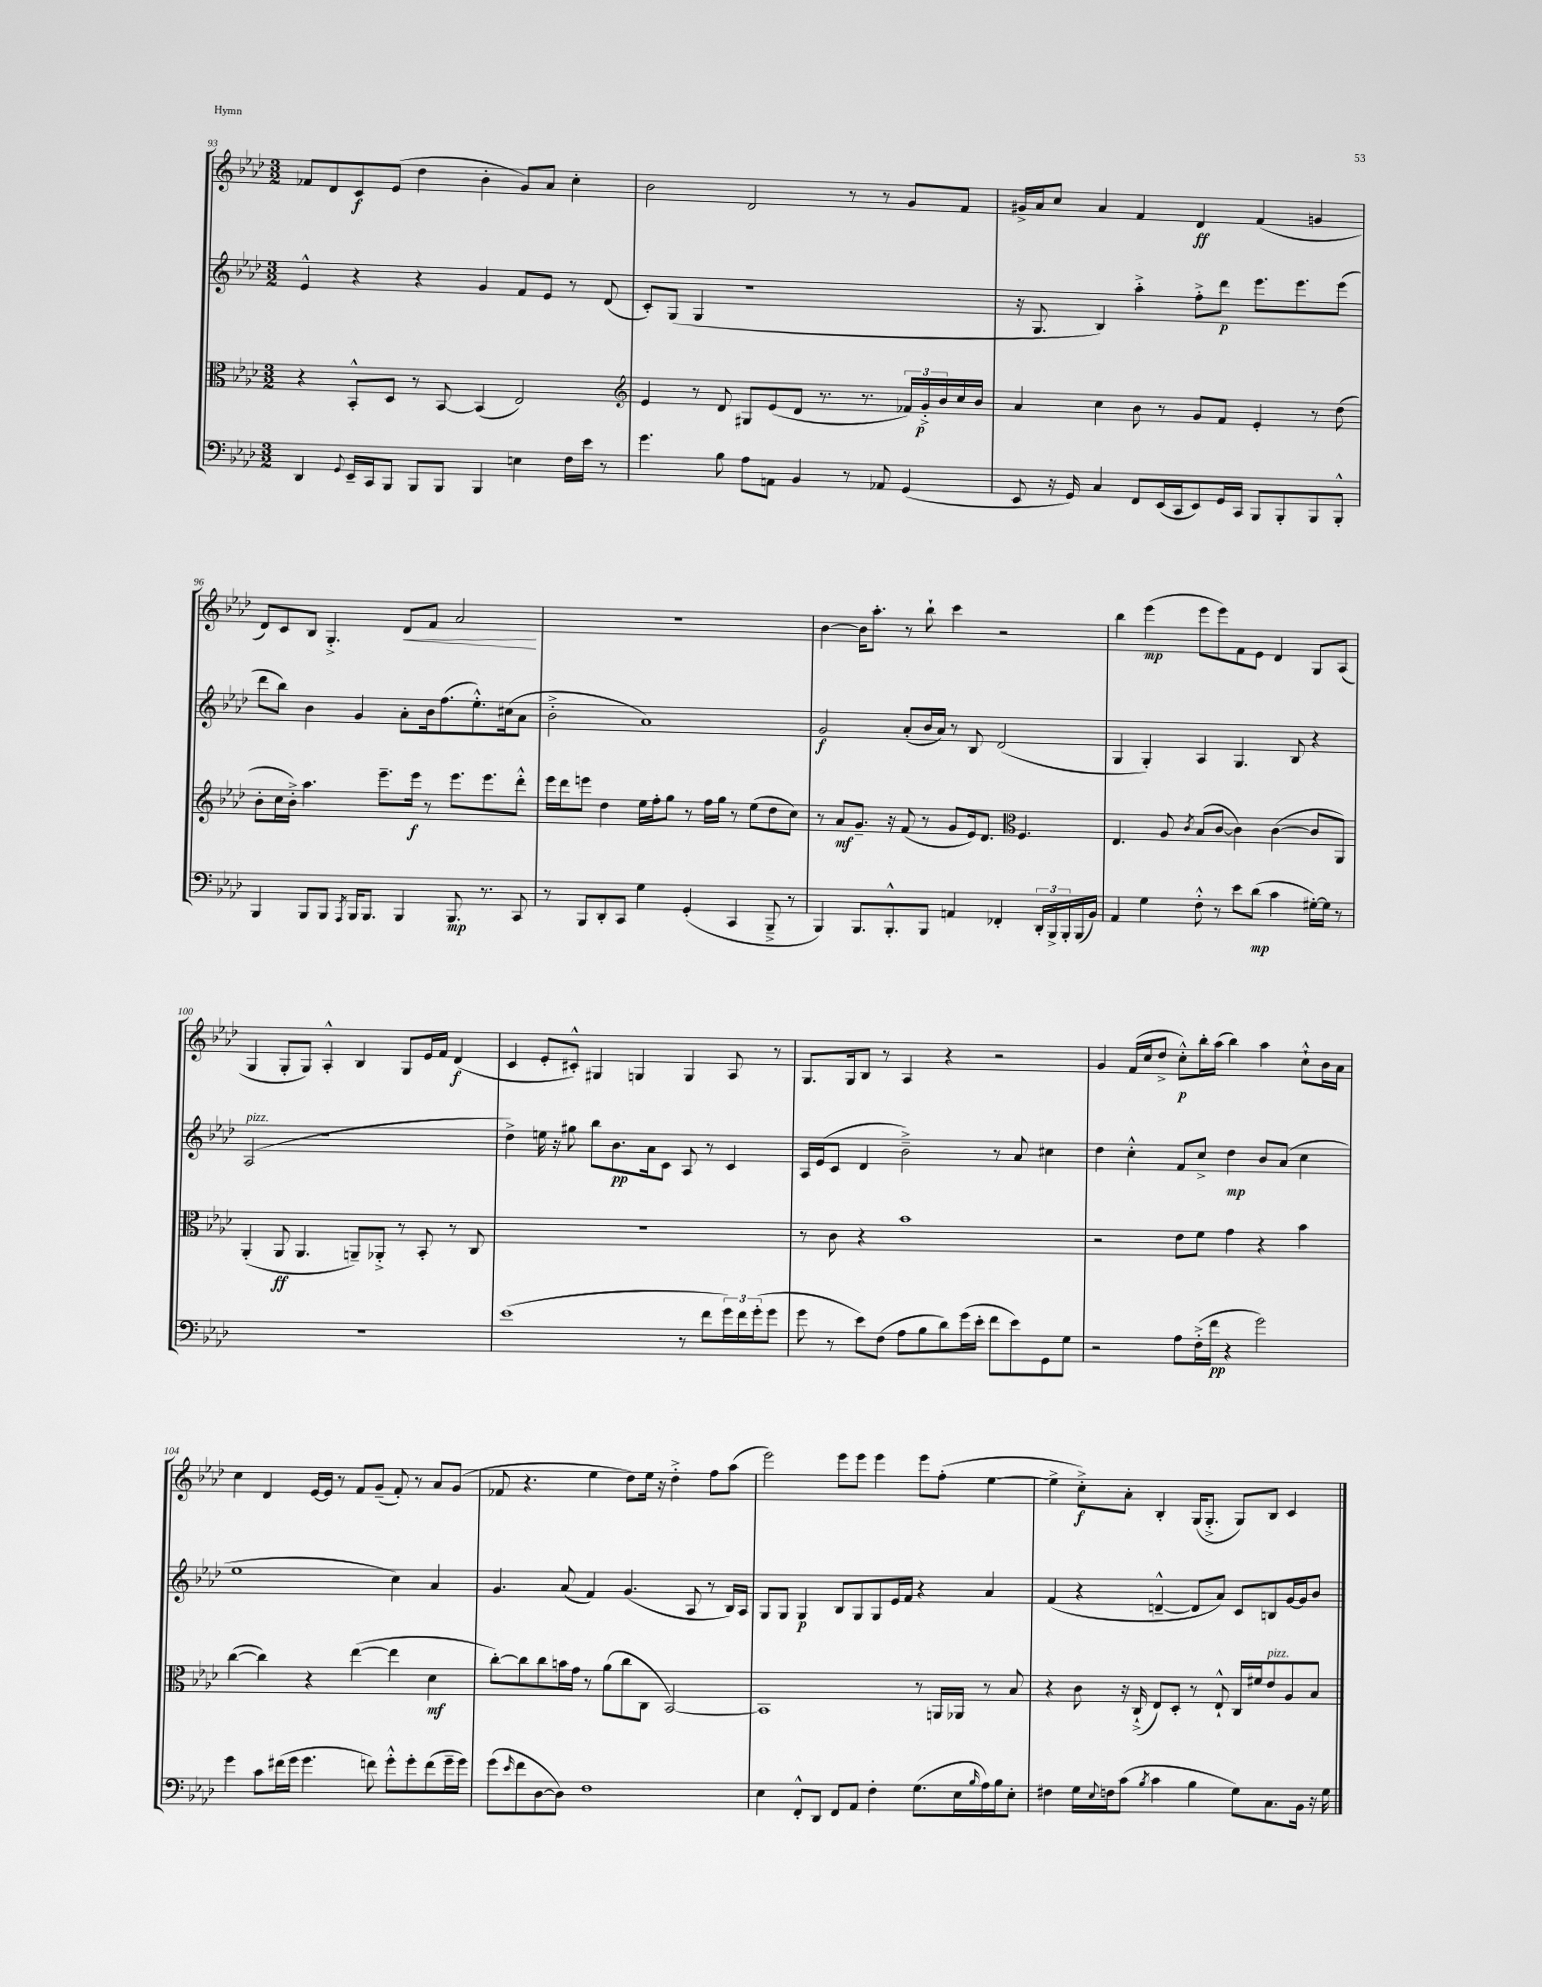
<<
\new StaffGroup <<
\new Staff = "s0" {
    \clef treble \key aes \major \numericTimeSignature \time 3/2
    fes'8 des'8 c'8\f ees'8( des''4 bes'4-. g'8) aes'8 c''4-. |
    bes'2 des'2 r8 r8 g'8 f'8 |
    gis'16-> aes'16 c''8 aes'4 f'4 des'4\ff f'4( g'4 |
    des'8) c'8 bes8 g4.-.-> des'8\< f'8 aes'2\! |
    R1. |
    bes'4~ bes'16 aes''8.-. r8 bes''8-! c'''4 r2 |
    bes''4 ees'''4\mp( ees'''8 ees'''8) f'8 ees'8 des'4 g8 aes8( |
    g4 g8-. g8) aes4-.-^ bes4 g8 ees'16 f'16 des'4\f( |
    c'4 ees'8-. cis'8-.-^) gis4 g4 g4 aes8 r8 |
    g8. g16 bes8 r8 aes4 r4 r2 |
    g'4 f'16( c''16 des''8-> c''8-.-^\p) bes''16-. aes''16( bes''4) aes''4 c''8-!-^ bes'16 aes'16 |
    c''4 des'4 ees'16~ ees'16 r8 f'8 g'8--( f'8-.) r8 aes'8 g'8( |
    fes'8 r4. ees''4 des''8) ees''16 r16 des''4-.-> f''8 aes''8( |
    ees'''2) ees'''8 ees'''8 ees'''4 ees'''8 f''8-.( ees''4~ |
    ees''4-> c''8-.->\f) aes'8-. bes4-. g16( g8.-.-> g8) bes8 c'4 \bar "|." |
}
\new Staff = "s1" {
    \clef treble \key aes \major \numericTimeSignature \time 3/2
    ees'4-^ r4 r4 g'4 f'8 ees'8 r8 des'8( |
    c'8-.) g8( g4 r1 |
    r16 g8. bes4) aes''4-.-> f''8-.-> des'''8\p ees'''8. ees'''8. ees'''8( |
    des'''8 bes''8) bes'4 g'4 aes'8-. bes'16 f''8.( ees''8.-.-^) cis''16( aes'8 |
    bes'2-.-> aes'1) |
    g'2\f aes'8-.( bes'16 aes'16) r8 bes8 des'2( |
    g4 g4-.) aes4 g4. bes8 r4 |
    aes2^\markup { \italic "pizz." }( r1 |
    des''4->) e''16 r16 gis''8 bes''8 bes'8.\pp aes'16 c'8 aes8 r8 c'4 |
    aes16 ees'16( c'8 des'4 bes'2--->) r8 aes'8 cis''4 |
    des''4 c''4-.-^ f'8 c''8-> des''4\mp bes'8 aes'8( c''4 |
    ees''1 c''4) aes'4 |
    g'4. aes'8( f'4) g'4.( aes8 r8 bes16) aes16 |
    g8 g8 g4\p bes8 g8 g8 ees'16 f'16 r4 aes'4 |
    f'4( r4 d'4~---^ d'8 aes'8) c'8 b8 g'16~ g'16 bes'8 \bar "|." |
}
\new Staff = "s2" {
    \clef alto \key aes \major \numericTimeSignature \time 3/2
    r4 bes,8-.-^ des8 r8 bes,8~ bes,4( ees2) |
    \clef treble ees'4 r8 des'8 gis8 ees'8( des'8 r8. r8. \tuplet 3/2 { fes'16) g'16-.->\p bes'16 } c''16 bes'16 |
    aes'4 c''4 bes'8 r8 g'8 f'8 ees'4-. r8 des''8( |
    bes'8-. c''16 bes'16-.->) aes''4. ees'''8.-- ees'''16\f r8 ees'''8. ees'''8. des'''8-.-^ |
    ees'''16 des'''16 e'''8 des''4 ees''16 f''16-. g''8 r8 f''16 g''16 r8 ees''8( des''8 c''8) |
    r8 aes'8\mf g'8.-- r16 f'8( r8 g'8 ees'16) des'8. \clef alto f4. |
    ees4. aes8 \acciaccatura { c'8 } bes8( c'8~ c'4) c'4~( c'8 aes,8) |
    aes,4-.( aes,8\ff aes,4. a,8--) aes,8-.-> r8 bes,8-. r8 c8 |
    R1. |
    r8 c'8 r4 bes'1 |
    r2 ees'8 f'8 g'4 r4 bes'4 |
    c''4~( c''4) r4 ees''4~( ees''4 des'4\mf |
    c''8~-.) c''8 c''8 b'16 g'16 r8 aes'8( c''8 c8 bes,2~) |
    bes,1 r8 a,16 aes,16 r8 bes8 |
    r4 c'8 r16 c16-!->( ees8) des8-. r8 ees8-!-^ c16 fis'16 ees'8^\markup { \italic "pizz." } aes8 bes8 \bar "|." |
}
\new Staff = "s3" {
    \clef bass \key aes \major \numericTimeSignature \time 3/2
    des,4 \appoggiatura { g,8 } ees,16-- c,16 bes,,8 bes,,8 bes,,8 bes,,4 e4 f16 ees'16 r8 |
    g'4. bes8 aes8 a,8 bes,4 r8 aes,8 g,4( |
    ees,8 r16 g,16) c4 f,8 ees,16( c,16 ees,8) g,16 c,16 bes,,8 bes,,8-. bes,,8 bes,,8-.-^ |
    bes,,4 bes,,8 bes,,8 \acciaccatura { aes,,8 } bes,,16 bes,,8. bes,,4 bes,,8.\mp r8. c,8 |
    r8 bes,,8 des,8-. c,8 g4 g,4-.( c,4 bes,,8---> r8 |
    bes,,4) bes,,8. bes,,8.-.-^ bes,,8 a,4 fes,4-. \tuplet 3/2 { des,16-. bes,,16-> bes,,16-. } bes,,16( bes,16) |
    aes,4 g4 f8-.-^ r8 ees'8 des'8\mp( c'4 gis16~-.) gis16 r8 |
    R1. |
    ees'1( r8 f'8 \tuplet 3/2 { g'16) f'16 g'16-.( } g'8 |
    g'8 r8 ees'8) f8( aes8 bes8 des'8) g'16( ees'16-. f'8 ees'8) g,8 g8 |
    r2 aes8 f16-.->( f'16\pp r4 g'2) |
    g'4 c'8 fis'16( g'16 g'4. f'8) g'8-.-^ g'8-. f'8( g'16-- g'16) |
    g'8( \grace { ees'16 } f'8 des8~ des8) f1 |
    ees4 f,8-.-^ des,8 f,8 aes,8 f4-. g8.( ees16 \grace { bes16 } aes16) bes16 ees8-. |
    fis4 g16 \appoggiatura { ees8 } f16 c'8( \acciaccatura { bes8 } c'4 bes4 g8) c8. bes,16 r16 g16 \bar "|." |
}
>>
>>
\layout { \context { \Score currentBarNumber = #93 } }
